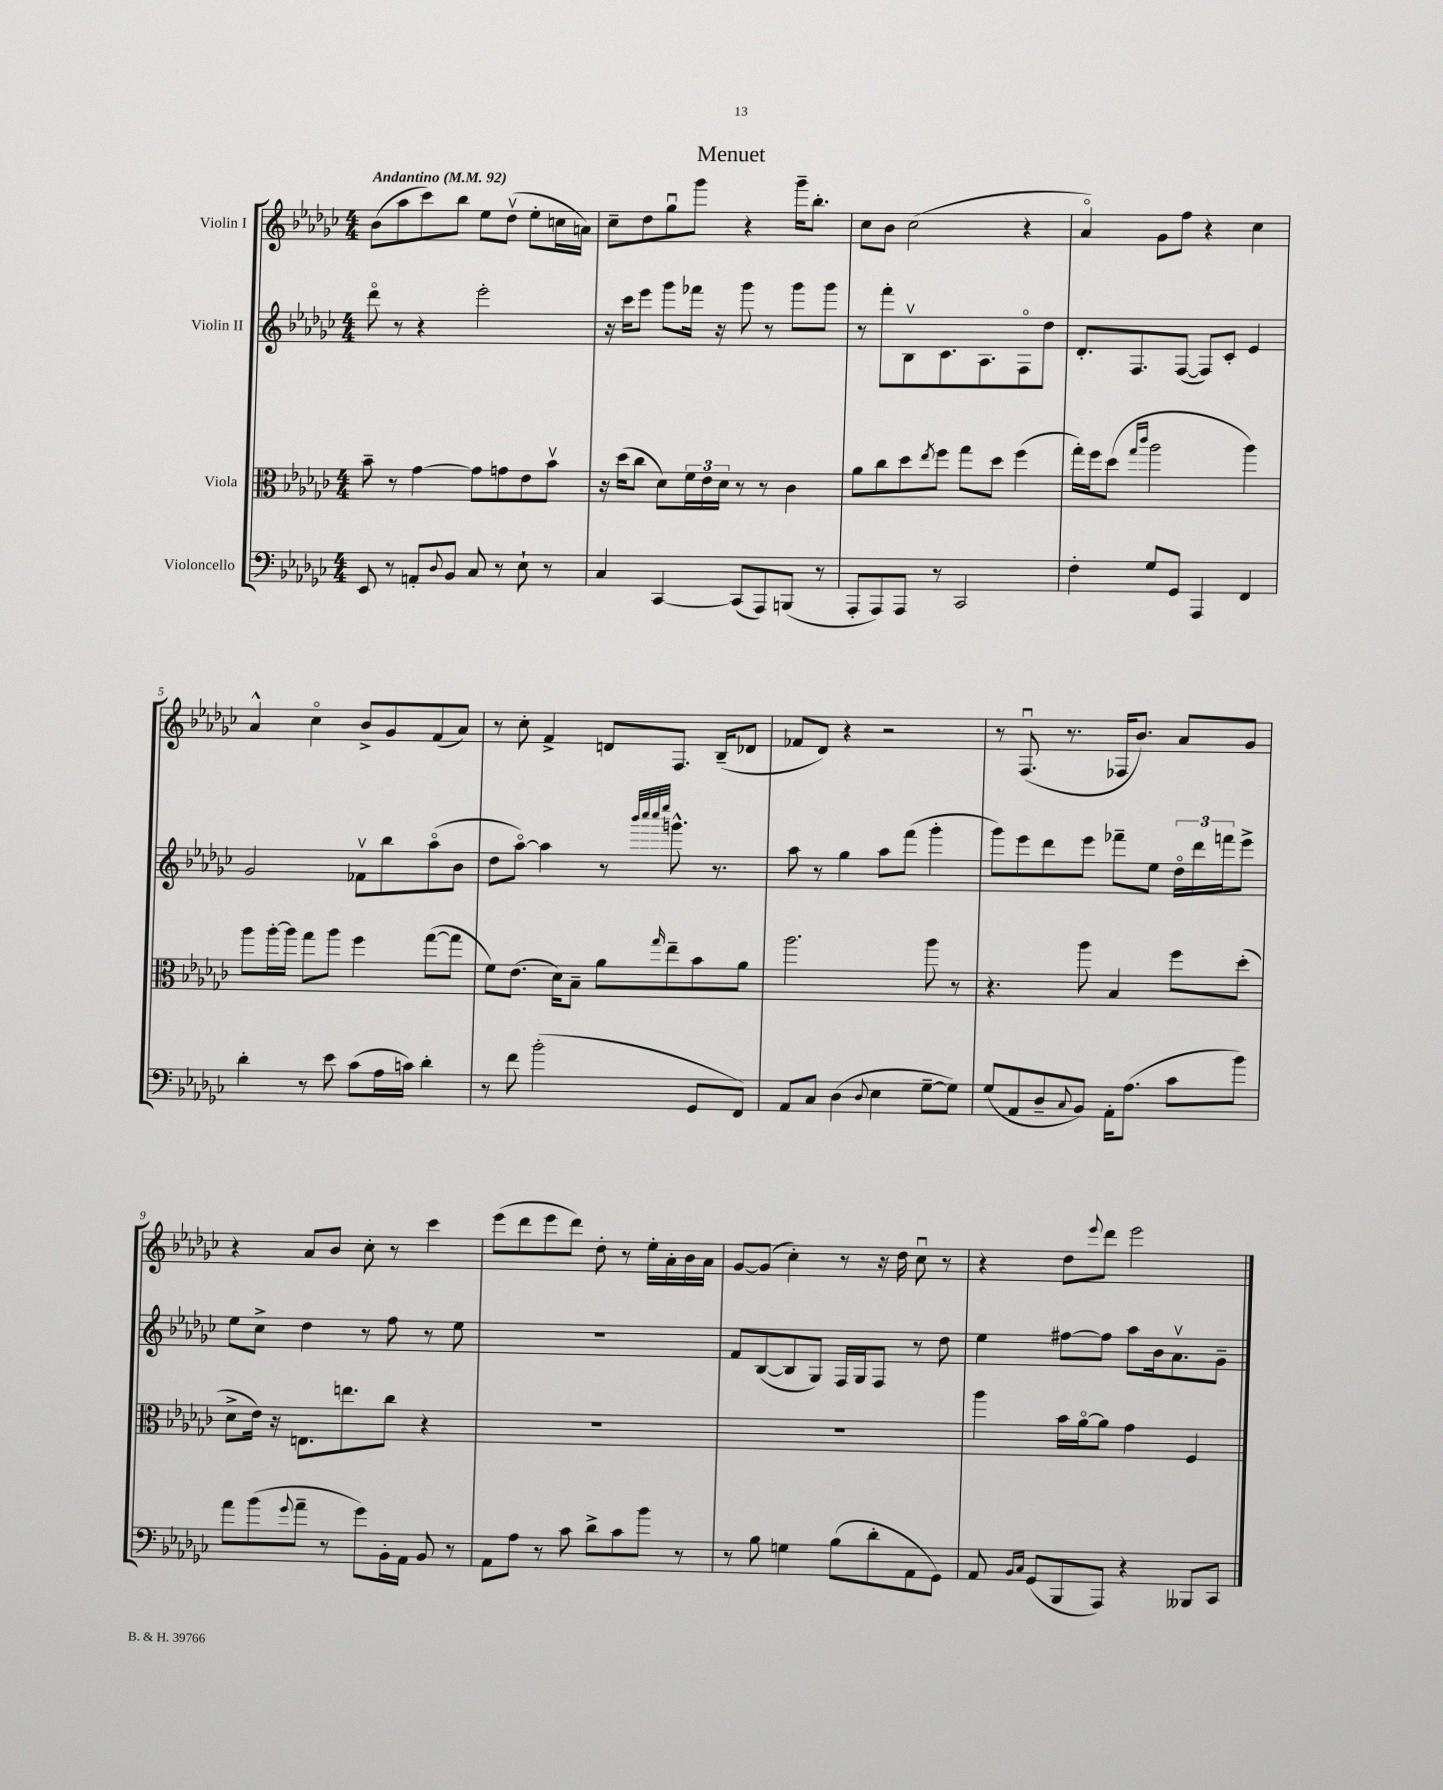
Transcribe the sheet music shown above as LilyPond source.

\header { title = "Menuet" }
<<
\new StaffGroup <<
\new Staff = "s0" \with { instrumentName = "Violin I" } {
    \clef treble \key ges \major \numericTimeSignature \time 4/4 \tempo "Andantino" 4 = 92
    bes'8( aes''8 ces'''8) bes''8 ees''8 des''8\upbow( ees''8-. c''16 a'16) |
    ces''8-- des''8 ges''8\downbow ges'''8 r4 ges'''16-- bes''8.-. |
    ces''8 bes'8 ces''2( r4 |
    aes'4\flageolet) ges'8 f''8 r4 ces''4 |
    aes'4-^ ces''4\flageolet bes'8-> ges'8 f'8( aes'8) |
    r8 ces''8-. f'4-> d'8 f8. bes16--( des'8 |
    fes'8 des'8) r4 r2 |
    r8 f8.\downbow( r8. fes16 bes'8.) aes'8 ges'8 |
    r4 aes'8 bes'8 ces''8-. r8 ces'''4 |
    ees'''8( des'''8 ees'''8 des'''8) des''8-. r8 ees''16-. aes'16-. bes'16 aes'16 |
    ges'8~ ges'8( ces''4-.) r8 r16 des''16 ces''8\downbow r8 |
    r4 des''8 \appoggiatura { ees'''8 } des'''8 ees'''2 \bar "|." |
}
\new Staff = "s1" \with { instrumentName = "Violin II" } {
    \clef treble \key ges \major \numericTimeSignature \time 4/4
    des'''8\flageolet r8 r4 ees'''2-. |
    r16 ces'''16 ees'''8 ges'''8 fes'''16 r16 ges'''8 r8 ges'''8 ges'''8 |
    r8 f'''8-. bes8\upbow ces'8. aes8. f8\flageolet des''8 |
    des'8.-. f8. f8~( f8) ces'8-. ees'4 |
    ges'2 fes'8\upbow bes''8 aes''8\flageolet( bes'8 |
    des''8 aes''8~\flageolet) aes''4 r8 \grace { bes'''32 ces''''32 ces''''32 ees''''32 } g'''8.-^ r8. |
    aes''8 r8 ges''4 aes''8 f'''8( ges'''4-. |
    ges'''8) ees'''8 des'''8 ees'''8 fes'''8-- ees''8 \tuplet 3/2 { des''16\flageolet des'''16 f'''16 } ees'''8-> |
    ees''8 ces''8-> des''4 r8 f''8 r8 ees''8 |
    R1 |
    f'8 bes8~( bes8 ges8) f16 ges16 f8 r8 des''8 |
    ees''4 fis''8~ fis''8 aes''8 bes'16 aes'8.\upbow ges'8-- \bar "|." |
}
\new Staff = "s2" \with { instrumentName = "Viola" } {
    \clef alto \key ges \major \numericTimeSignature \time 4/4
    bes'8-- r8 ges'4~ ges'8 g'8 ees'8 bes'8\upbow |
    r16 des''16( ces''8 des'8) \tuplet 3/2 { f'16 ees'16 des'16 } r8 r8 ces'4 |
    aes'8 ces''8 des''8 \acciaccatura { ees''8 } f''8 ges''8 des''8 f''4( |
    ges''16-.) f''16 des''8( \grace { ges''16 ces'''16 } aes''2 aes''4) |
    aes''8 aes''16~-. aes''16 ges''8 aes''8 f''4 ges''8~( ges''8 |
    f'8) ees'8.( des'16) bes8-- aes'8 \grace { ges''16 } ees''8-- bes'8 aes'8 |
    aes''2. aes''8 r8 |
    r4. aes''8 bes4 f''8 des''8-.( |
    des'8-> ees'16) r16 e8. e''8. ces''8 r4 |
    R1 |
    R1 |
    aes''4 bes'16 aes'16~\flageolet aes'8 ges'4 f4 \bar "|." |
}
\new Staff = "s3" \with { instrumentName = "Violoncello" } {
    \clef bass \key ges \major \numericTimeSignature \time 4/4
    ees,8 r8 a,8-. \appoggiatura { des8 } bes,8 ces8 r8 ees8-! r8 |
    ces4 ces,4~ ces,8( aes,,8) b,,8( r8 |
    aes,,8-. aes,,8) aes,,8 r8 ces,2 |
    f4-. ges8 ges,8 aes,,4 f,4 |
    des'4-. r8 ees'8 ces'8( aes16 c'16) des'4-. |
    r8 f'8 bes'2-.( ges,8 f,8) |
    aes,8 ces8 des4( \appoggiatura { des8 } ees4 ges8~-- ges8) |
    ges8( aes,8 des8-- \appoggiatura { ces8 } bes,8) aes,16-. aes8.( ces'8 bes'8) |
    aes'8 bes'8( \appoggiatura { ges'8 } aes'8-- r8 ges'8) bes,16-. aes,16 bes,8 r8 |
    aes,8 aes8 r8 ces'8 des'8-> ces'8 bes'8 r8 |
    r8 bes8 g4 bes8( des'8-. aes,8 ges,8) |
    aes,8 \grace { bes,16 ces16 } ges,8( bes,,8 aes,,8) r4 beses,,8 ces,8 \bar "|." |
}
>>
>>
